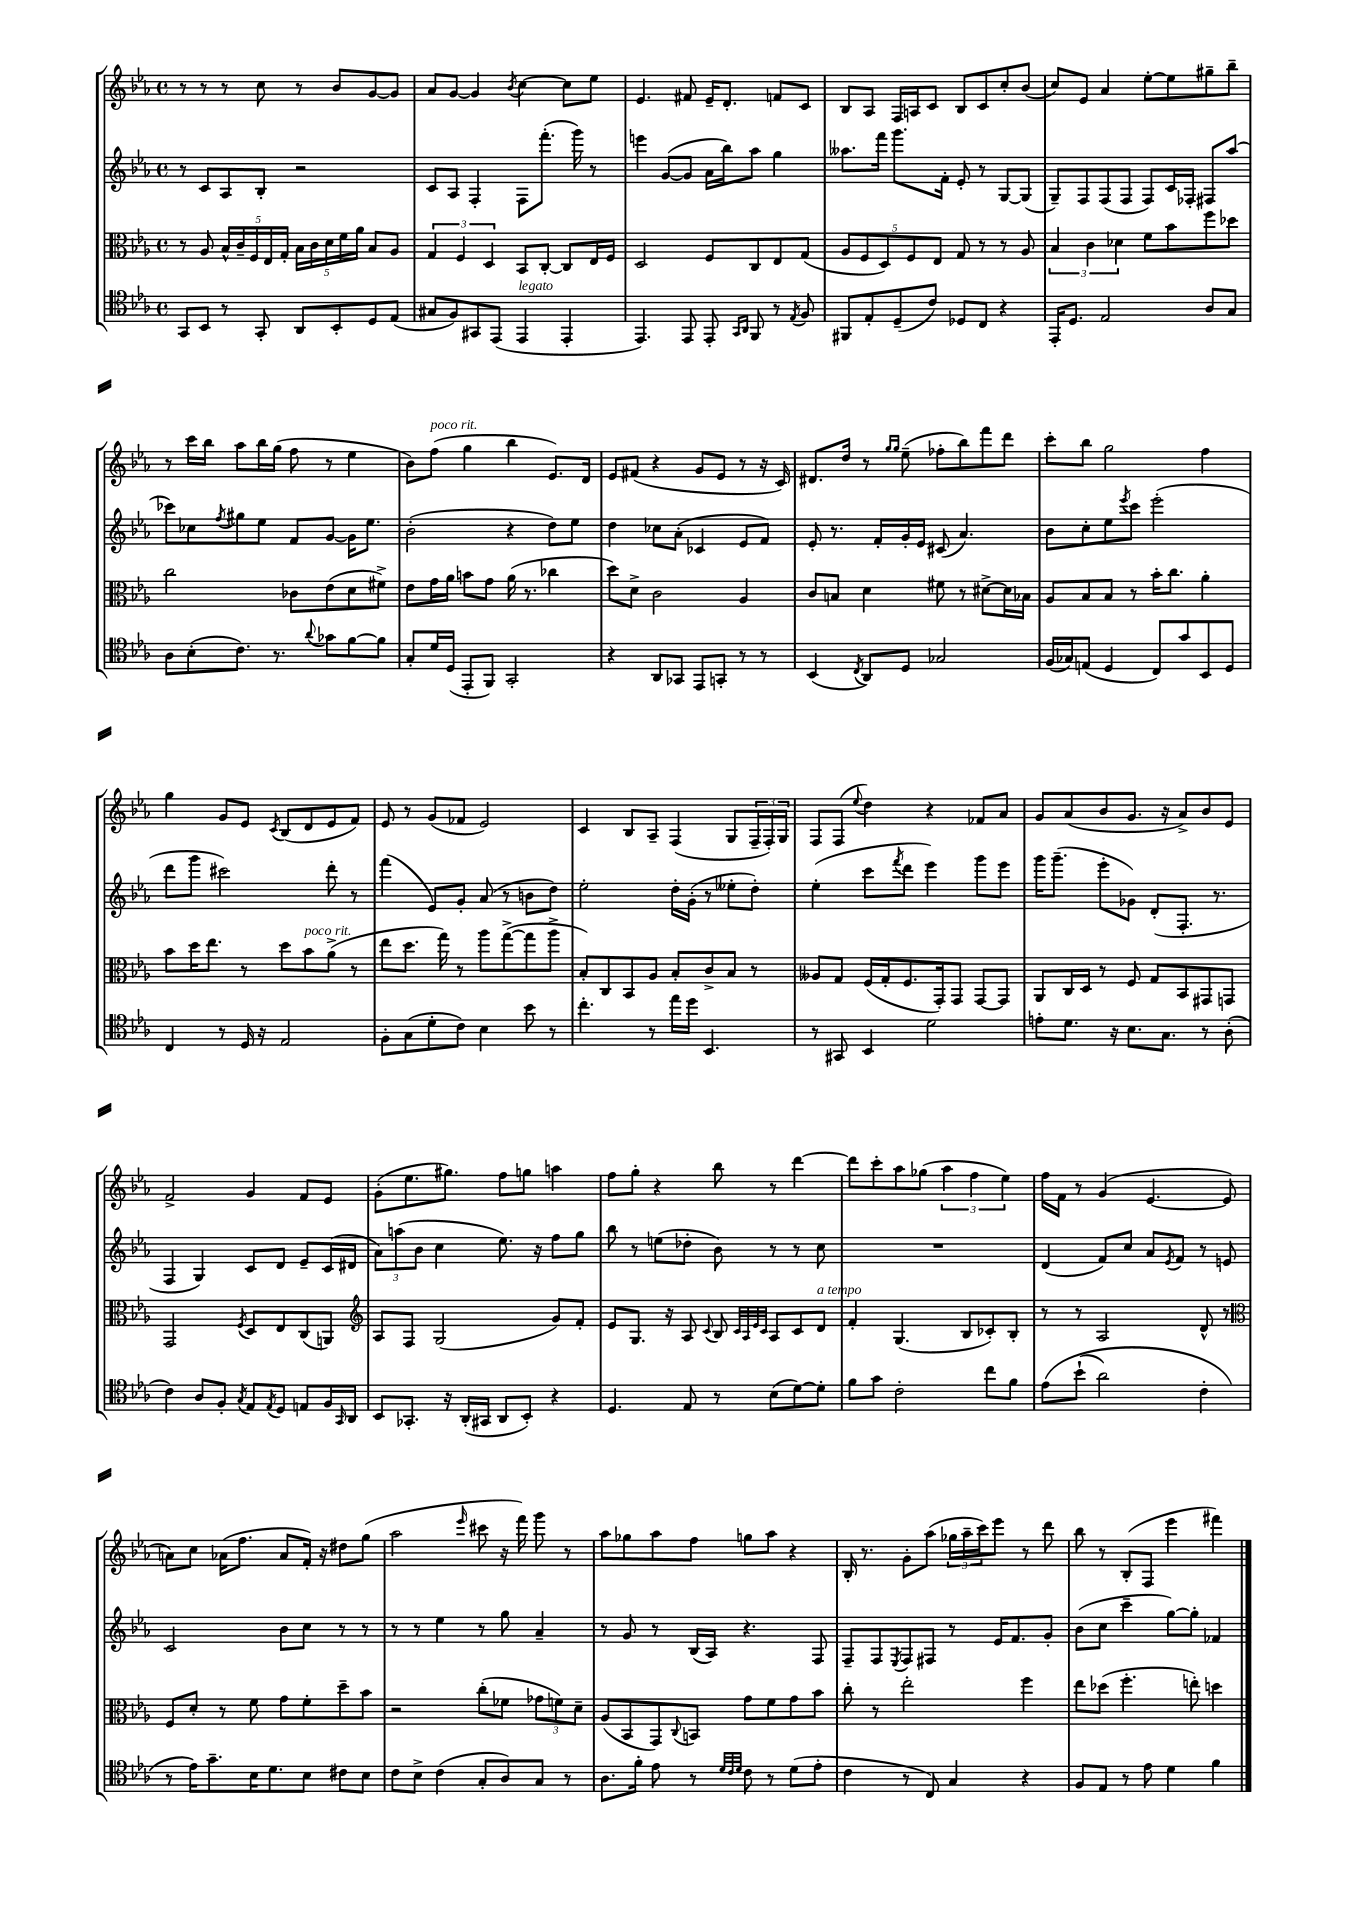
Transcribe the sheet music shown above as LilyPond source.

<<
\new StaffGroup <<
\new Staff = "s0" {
    \clef treble \key ees \major \defaultTimeSignature \time 4/4
    r8 r8 r8 c''8 r8 bes'8 g'8~ g'8 |
    aes'8 g'8~ g'4 \acciaccatura { bes'8 } c''4~ c''8 ees''8 |
    ees'4. fis'8 ees'16-- d'8.-. f'8 c'8 |
    bes8 aes8 f16 a16 c'8 bes8 c'8 c''8-. bes'8( |
    c''8) ees'8 aes'4 ees''8~-. ees''8 gis''8-- bes''8-- |
    r8 c'''16 bes''16 aes''8 bes''16 g''16( f''8 r8 ees''4 |
    bes'8) f''8^\markup { \italic "poco rit." }( g''4 bes''4 ees'8.) d'16 |
    ees'8 fis'8( r4 g'8 ees'8 r8 r16 c'16) |
    dis'8. d''16 r8 \grace { g''16 g''16 } ees''8--( fes''8-. bes''8) f'''8 d'''8 |
    c'''8-. bes''8 g''2 f''4 |
    g''4 g'8 ees'8 \acciaccatura { c'8 } bes8( d'8 ees'8 f'8) |
    ees'8 r8 g'8( fes'8 ees'2) |
    c'4 bes8 aes8-- f4( g8 \tuplet 3/2 { f16-- f16-.) g16 } |
    f8 f8( \appoggiatura { ees''8 } d''4) r4 fes'8 aes'8 |
    g'8 aes'8( bes'8 g'8. r16 aes'8->) bes'8 ees'8 |
    f'2-> g'4 f'8 ees'8 |
    g'8-.( ees''8. gis''8.) f''8 g''8 a''4 |
    f''8 g''8-. r4 bes''8 r8 d'''4~ |
    d'''8 c'''8-. aes''8 ges''8( \tuplet 3/2 { aes''4 f''4 ees''4) } |
    f''16 f'16 r8 g'4( ees'4.~ ees'8 |
    a'8) c''8 aes'16( f''8. aes'8 f'16-.) r16 dis''8 g''8( |
    aes''2 \grace { ees'''16 } cis'''8 r16 f'''16) g'''8 r8 |
    aes''8 ges''8 aes''8 f''8 g''8 aes''8 r4 |
    bes16-. r8. g'8-. aes''8( \tuplet 3/2 { ges''16 aes''16-- c'''16) } ees'''8 r8 d'''8 |
    bes''8 r8 bes8-.( f8 ees'''4 fis'''4) \bar "|." |
}
\new Staff = "s1" {
    \clef treble \key ees \major \defaultTimeSignature \time 4/4
    r8 c'8 aes8 bes8-. r2 |
    c'8 aes8 f4-. f8 f'''8.-.( g'''16) r8 |
    e'''4 g'8~( g'8 aes'16 bes''16) aes''8 g''4 |
    aeses''8. f'''16 g'''8. f'16-. ees'8-. r8 g8~ g8( |
    g8--) f8 f8( f8 f8) c'16 fes16-. fis8 aes''8( |
    ces'''8) ces''8 \acciaccatura { f''8 } gis''8 ees''8 f'8 g'8~ g'16 ees''8. |
    bes'2-.( r4 d''8) ees''8 |
    d''4 ces''8 aes'8-.( ces'4 ees'8 f'8) |
    ees'8-. r8. f'16-. g'16-. ees'16 cis'8( aes'4.) |
    bes'8 c''8-. ees''8 \acciaccatura { ees'''8 } c'''8 ees'''2-.( |
    d'''8 g'''8 cis'''2) d'''8-. r8 |
    f'''4( ees'8) g'8-. aes'8( r8 b'8 d''8) |
    ees''2-. d''16-. g'16-.( r8 eeses''8-. d''8-.) |
    ees''4-.( c'''8 \acciaccatura { f'''8 } d'''8 ees'''4) g'''8 ees'''8 |
    g'''16 g'''8.--( ees'''8-. ges'8) d'8-.( f8.-. r8. |
    f4 g4) c'8 d'8 ees'8-- c'16( dis'16 |
    \tuplet 3/2 { aes'8) a''8( bes'8 } c''4 ees''8.) r16 f''8 g''8 |
    bes''8 r8 e''8( des''8-. bes'8) r8 r8 c''8 |
    R1 |
    d'4( f'8) c''8 aes'8 \acciaccatura { ees'8 } f'8 r8 e'8 |
    c'2 bes'8 c''8 r8 r8 |
    r8 r8 ees''4 r8 g''8 aes'4-- |
    r8 g'8 r8 bes16( aes16) r4. f8 |
    f8-- f8 \acciaccatura { ees8 } f8 fis8 r8 ees'16 f'8. g'8-. |
    bes'8( c''8 c'''4-- g''8~) g''8-. fes'4 \bar "|." |
}
\new Staff = "s2" {
    \clef alto \key ees \major \defaultTimeSignature \time 4/4
    r8 aes8 \tuplet 5/4 { bes16-^ c'16-- f16 ees16 g16-. } \tuplet 5/4 { bes16 c'16 d'16 f'16 aes'16 } bes8 aes8 |
    \tuplet 3/2 { g4 f4 d4 } bes,8 c8~-. c8 ees16 f16 |
    d2 f8 c8 ees8 g8( |
    \tuplet 5/4 { aes8 f8 d8) f8 ees8 } g8 r8 r8 aes8 |
    \tuplet 3/2 { bes4 c'4 des'4 } f'8 bes'8 f''8 des''8 |
    c''2 ces'8 ees'8( d'8 fis'8->) |
    ees'8 g'16 aes'16 b'8 g'8 aes'16( r8. ces''4 |
    d''8) d'8-> c'2 aes4 |
    c'8 b8 d'4 fis'8 r8 dis'8~-> dis'16 bes16 |
    aes8 bes8 bes8 r8 bes'16-. c''8. aes'4-. |
    bes'8 d''16 ees''8. r8 d''8 bes'8^\markup { \italic "poco rit." } aes'8->( r8 |
    ees''8 d''8. g''16) r8 aes''8 g''8~->( g''8 aes''8-> |
    bes8-.) c8 bes,8 aes8 bes8-. c'8-> bes8 r8 |
    aeses8 g8 f16( g16-. f8. g,16-.) g,8 g,8~ g,8 |
    aes,8 c16 d16 r8 f8 g8 bes,8 gis,8 g,8 |
    g,2 \acciaccatura { f8 } d8 ees8 c8( a,8) |
    \clef treble aes8 f8 g2( g'8) f'8-. |
    ees'8 g8. r16 aes8 \appoggiatura { c'8 } bes8 \grace { c'32 aes32 ees'32 c'32 } aes8 c'8 d'8^\markup { \italic "a tempo" } |
    f'4-. g4.( bes8 ces'8-.) bes8-. |
    r8 r8 aes2 d'8-^ r8 |
    \clef alto f8 d'8-. r8 f'8 g'8 f'8-. d''8-- bes'8 |
    r2 c''8-.( fes'8 \tuplet 3/2 { ges'8 f'8) d'8-- } |
    aes8( bes,8 g,8) \appoggiatura { c8 } b,8 g'8 f'8 g'8 bes'8 |
    c''8-. r8 ees''2-. f''4 |
    ees''8 des''8( f''4.-. e''8-.) d''4 \bar "|." |
}
\new Staff = "s3" {
    \clef tenor \key ees \major \defaultTimeSignature \time 4/4
    g,8 bes,8 r8 g,8-. aes,8 bes,8-. d8 ees8( |
    gis8 f8) gis,8 ees,8( ees,4^\markup { \italic "legato" } ees,4-. |
    ees,4.) ees,8 ees,8-. \grace { g,16 aes,16 } f,8 r8 \acciaccatura { ees8 } f8 |
    fis,8 ees8-. d8--( c'8) des8 c8 r4 |
    ees,16-. d8. ees2 aes8 g8 |
    aes8 bes8-.( c'8.) r8. \appoggiatura { aes'8 } ges'8 f'8~ f'8 |
    g8-. d'16 d16( ees,8-. f,8) g,2-. |
    r4 aes,8 ges,8 ees,8 g,8-. r8 r8 |
    bes,4( \acciaccatura { c8 } aes,8) d8 ges2 |
    f16( ges16) e8( d4 c8) g'8 bes,8 d8 |
    c4 r8 d16 r16 ees2 |
    f8-. g8( d'8-. c'8) bes4 bes'8 r8 |
    c''4.-. r8 ees''16 d''16 bes,4. |
    r8 gis,8 bes,4 d'2 |
    e'8-. d'8. r16 bes8. g8. r8 aes8-.( |
    c'4) aes8 f8-. \acciaccatura { g8 } ees8 \acciaccatura { ees8 } d8 e8 f16 \grace { g,16 } aes,16 |
    bes,8 ges,8.-. r16 aes,16-.( gis,16 aes,8 bes,8-.) r4 |
    d4. ees8 r8 bes8( d'8~) d'8-. |
    f'8 g'8 c'2-. c''8 f'8 |
    ees'8\( bes'8-!( aes'2) c'4-. |
    r8 ees'16\) g'8.-- bes16 d'8. bes8 cis'8 bes8 |
    c'8 bes8-> c'4( g8-. aes8) g8 r8 |
    aes8. f'16-. ees'8 r8 \grace { d'32 c'32 d'32 } c'8 r8 d'8( ees'8-. |
    c'4 r8 c8) g4 r4 |
    f8 ees8 r8 ees'8 d'4 f'4 \bar "|." |
}
>>
>>
\layout { \context { \Score \remove "Bar_number_engraver" } }
